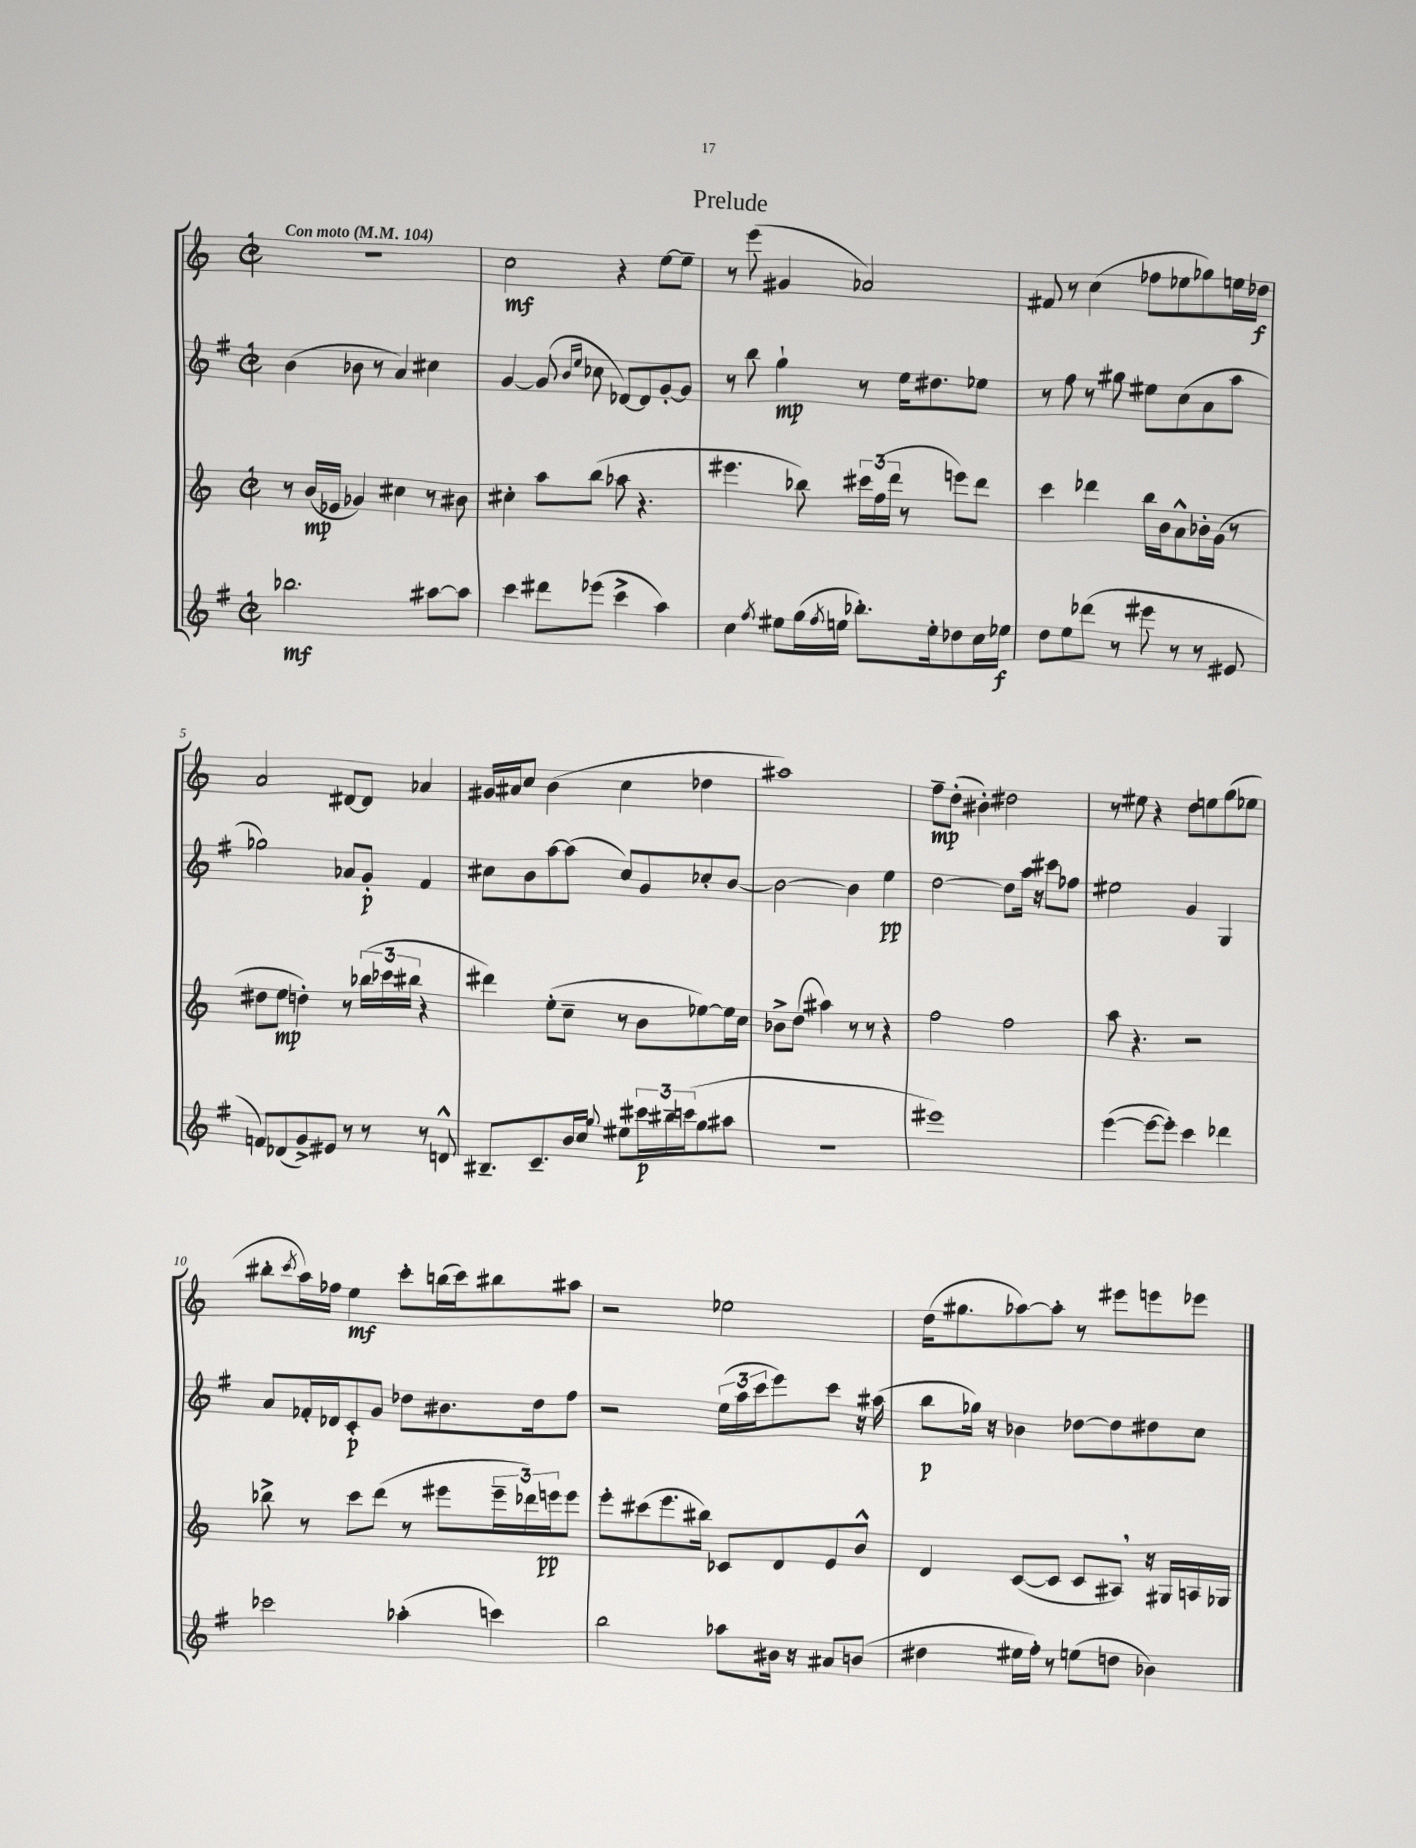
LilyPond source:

\header { title = "Prelude" }
<<
\new StaffGroup <<
\new Staff = "s0" {
    \clef treble \key c \major \defaultTimeSignature \time 2/2 \tempo "Con moto" 4 = 104
    r1 |
    c''2\mf r4 e''8~ e''8-- |
    r8 e'''8( gis'4 aes'2) |
    fis'8 r8 c''4( fes''8 ees''8 ges''8) e''16 des''16\f |
    a'2 dis'8~ dis'8 aes'4 |
    gis'16 ais'16 c''8 b'4( c''4 des''4 |
    ais''1) |
    f''8--\mp d''8-.( bis'4-.) dis''2 |
    r8 eis''8 r4 d''8 e''8 g''8( ees''8 |
    bis''8-. \acciaccatura { c'''8 } a''16) fes''16 e''4\mf c'''8-. b''16( c'''16) bis''8 ais''8 |
    r2 ees''2 |
    d''16( gis''8. aes''8~) aes''8-. r8 eis'''8 e'''8 ees'''8 \bar "|." |
}
\new Staff = "s1" {
    \clef treble \key g \major \defaultTimeSignature \time 2/2
    b'4( bes'8 r8 a'4) cis''4 |
    g'4~ g'8( \grace { b'16 e''16 } ces''8 des'8~) des'8 g'8~-. g'8 |
    r8 b''8 g''4-!\mp r8 e''16 dis''8. ees''8 |
    r8 fis''8 r8 gis''8 eis''8 c''8( a'8 a''8 |
    ges''2) aes'8 g'8-.\p fis'4 |
    cis''8 b'8 a''8~ a''8( cis''8) g'8 ces''8-. b'8~ |
    b'2~ b'4 e''4\pp |
    d''2~ d''8 a''16 r16 cis'''8 fes''8 |
    eis''2 g'4 g4 |
    a'8 fes'16-. des'16 c'8-.\p g'8 des''8 bis'8. des''16 fis''8 |
    r2 \tuplet 3/2 { e''16( a''16 c'''16 } e'''8) c'''8 r16 ais''16( |
    b''8\p ges''16) r16 bes'4 des''8~ des''8 dis''8 c''8 \bar "|." |
}
\new Staff = "s2" {
    \clef treble \key c \major \defaultTimeSignature \time 2/2
    r8 b'16\mp( ees'16 ges'4) cis''4 r8 bis'8 |
    cis''4-. a''8 b''8( aes''8 r4. |
    eis'''4. bes''8) \tuplet 3/2 { cis'''16 f''16( d'''16 } r8 e'''8) d'''8 |
    c'''4 des'''4 b''16 b'16 a'8-^ bes'16-. g'16( r8 |
    dis''8 e''8\mp d''4-.) r8 \tuplet 3/2 { bes''16( ces'''16 bis''16 } r4 |
    dis'''4) e''8-.( c''8-- r8 b'8 ees''8~) ees''16 c''16 |
    bes'8-> d''8( ais''4) r8 r8 r4 |
    f''2 f''2 |
    a''8 r4. r2 |
    bes''8-> r8 c'''8 d'''8( r8 eis'''8 \tuplet 3/2 { eis'''16-- des'''16) e'''16\pp } e'''8 |
    e'''8-. cis'''8( e'''8. bis''16) ces'8 d'8 e'8 b'8-^ |
    d'4 c'8~( c'8 c'8 ais8) \breathe r16 gis16 a16 ges16 \bar "|." |
}
\new Staff = "s3" {
    \clef treble \key g \major \defaultTimeSignature \time 2/2
    bes''2.\mf ais''8~ ais''8 |
    c'''4 dis'''8 ees'''8( c'''4-> a''4) |
    c''4 \acciaccatura { fis''8 } eis''8 g''16( \acciaccatura { fis''8 } e''16 bes''8.-.) e''16-. des''8 c''16 ees''16\f |
    d''8 e''8 des'''8( r8 eis'''8 r8 r8 eis'8 |
    f'8) des'8( g'8->) eis'8 r8 r8 r8 d'8-^ |
    bis8.-- c'8.-- b'16 c''16 \appoggiatura { g''8 } eis''8 \tuplet 3/2 { cis'''16\p bis''16-- c'''16( } g''8 ais''8 |
    R1 |
    eis'''1) |
    e'''4~( e'''8~ e'''8-.) c'''4 des'''4 |
    ces'''2 aes''4-.( c'''4) |
    b''2 aes''8 bis'16 r16 ais'8 b'8( |
    dis''4 eis''16 fis''16-.) r8 e''8( d''8 bes'4) \bar "|." |
}
>>
>>
